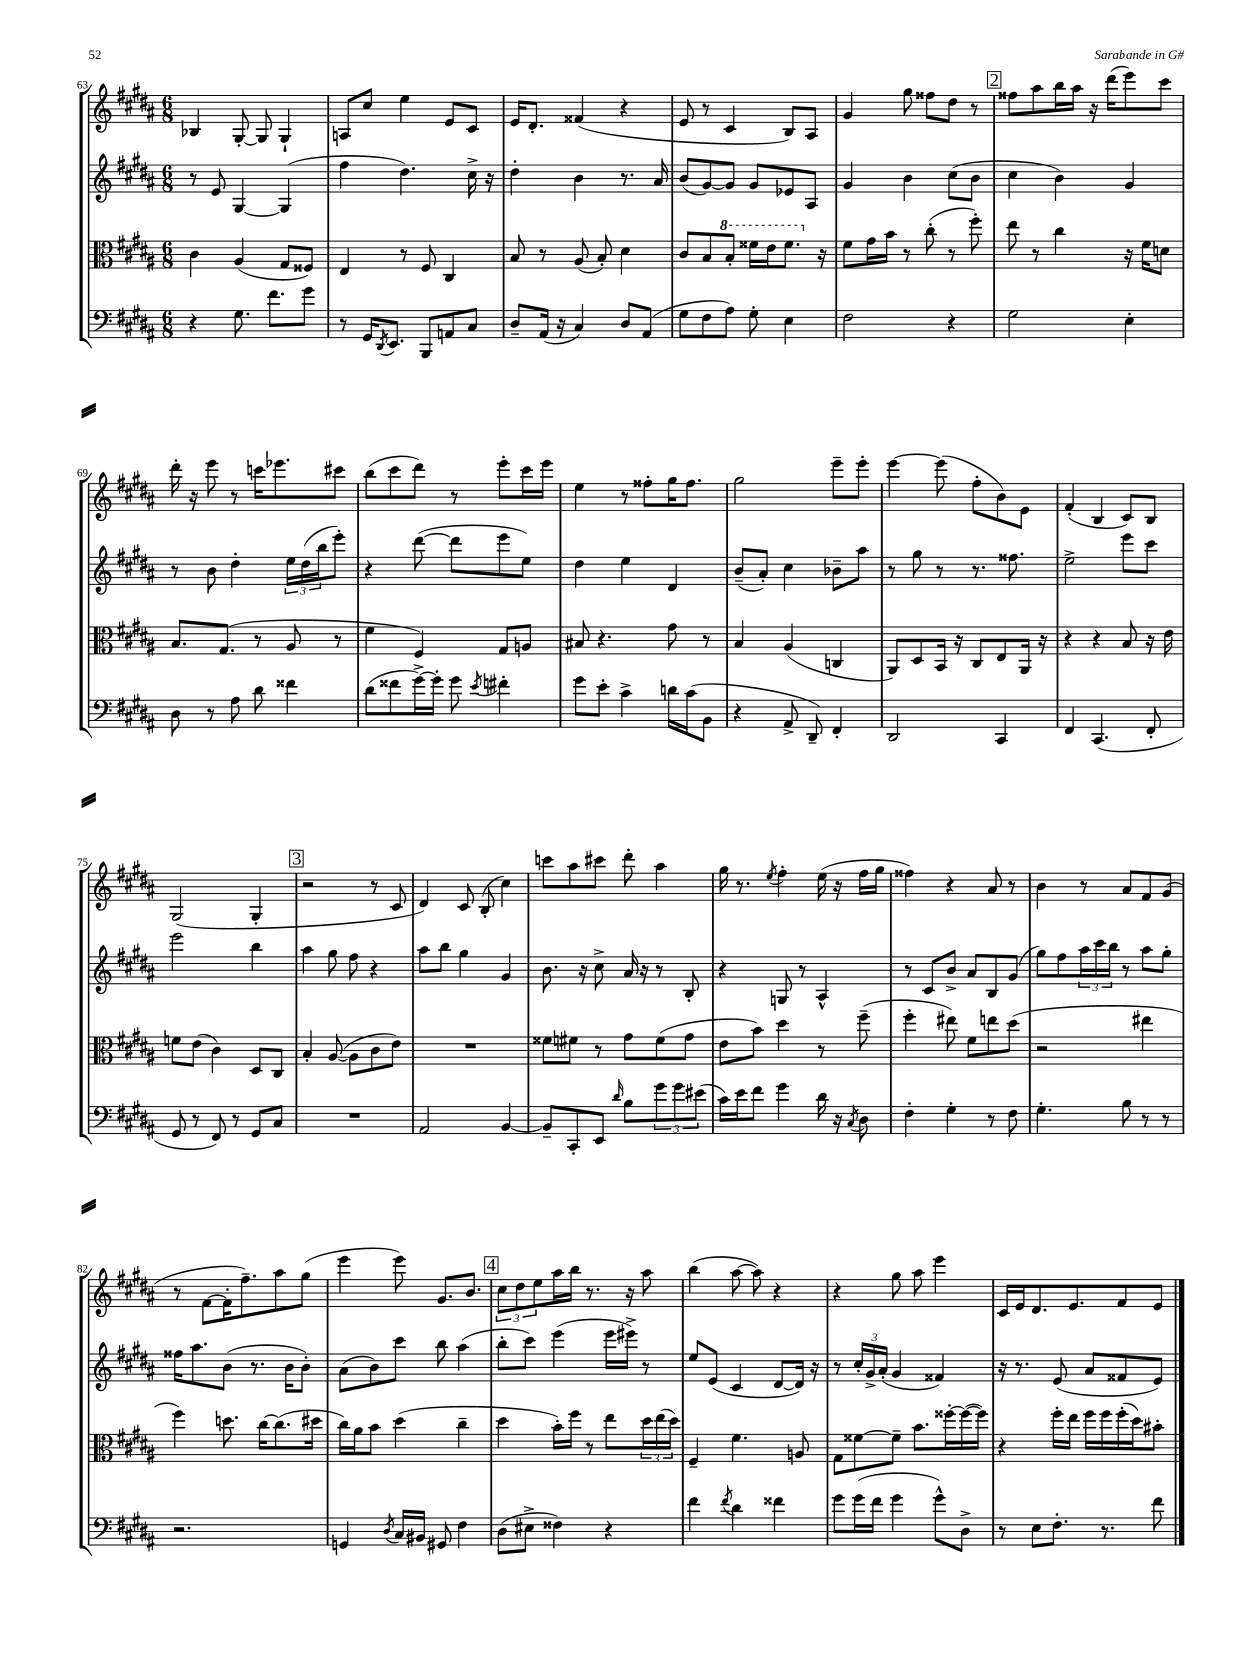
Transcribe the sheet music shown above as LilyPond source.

<<
\new StaffGroup <<
\new Staff = "s0" {
    \clef treble \key b \major \numericTimeSignature \time 6/8
    bes4 gis8~-. gis8 gis4-! |
    a8 cis''8 e''4 e'8 cis'8 |
    e'16 dis'8.-. fisis'4( r4 |
    e'8 r8 cis'4 b8) ais8 |
    gis'4 gis''8 fisis''8 dis''8 r8 |
    \mark \markup { \box "2" } fisis''8 ais''8 b''16 ais''16 r16 dis'''16( e'''8) cis'''8 |
    dis'''16-. r16 e'''8 r8 c'''16 ees'''8. cis'''8 |
    b''8( cis'''8 dis'''8) r8 e'''8-. cis'''16 e'''16 |
    e''4 r8 fisis''8-. gis''16 fisis''8. |
    gis''2 e'''8-- e'''8-. |
    e'''4~ e'''8( fis''8-. b'8) e'8 |
    fis'4-.( b4 cis'8) b8 |
    gis2( gis4-. |
    \mark \markup { \box "3" } r2 r8 cis'8 |
    dis'4) cis'8 b8-.( cis''4) |
    c'''8 ais''8 cis'''8 dis'''8-. ais''4 |
    gis''16 r8. \acciaccatura { e''8 } fis''4-. e''16( r16 fis''16 gis''16 |
    fisis''4) r4 ais'8 r8 |
    b'4 r8 ais'8 fis'8 gis'8( |
    r8 fis'8~ fis'16-. fis''8.--) ais''8 gis''8( |
    e'''4 e'''8) gis'8. b'8. |
    \mark \markup { \box "4" } \tuplet 3/2 { cis''8 dis''8 e''8 } ais''16 b''16 r8. r16 ais''8 |
    b''4( ais''8~ ais''8) r4 |
    r4 gis''8 ais''8 e'''4 |
    cis'16 e'16 dis'8. e'8. fis'8 e'8 \bar "|." |
}
\new Staff = "s1" {
    \clef treble \key b \major \numericTimeSignature \time 6/8
    r8 e'8 gis4~ gis4( |
    fis''4 dis''4.) cis''16-> r16 |
    dis''4-. b'4 r8. ais'16 |
    b'8( gis'8~) gis'8 gis'8 ees'8 ais8 |
    gis'4 b'4 cis''8( b'8 |
    \mark \markup { \box "2" } cis''4 b'4) gis'4 |
    r8 b'8 dis''4-. \tuplet 3/2 { e''16 dis''16( b''16 } e'''8-.) |
    r4 dis'''8~( dis'''8 e'''8 e''8) |
    dis''4 e''4 dis'4 |
    b'8--( ais'8-.) cis''4 bes'8-- ais''8 |
    r8 gis''8 r8 r8. fisis''8. |
    e''2-> e'''8 cis'''8 |
    e'''2 b''4 |
    \mark \markup { \box "3" } ais''4 gis''8 fis''8 r4 |
    ais''8 b''8 gis''4 gis'4 |
    b'8. r16 cis''8-> ais'16 r16 r8 b8-. |
    r4 g8 r8 ais4-^ |
    r8 cis'8 b'8-> ais'8 b8 gis'8( |
    gis''8) fis''8 \tuplet 3/2 { ais''16 cis'''16 b''16 } r8 ais''8 gis''8-. |
    fisis''16 ais''8. b'8( r8. b'16 b'8-.) |
    ais'8( b'8) cis'''8 b''8 ais''4( |
    \mark \markup { \box "4" } b''8-. cis'''8) e'''4( e'''16 eis'''16->) r8 |
    e''8 e'8( cis'4 dis'8~ dis'16) r16 |
    r8 \tuplet 3/2 { cis''16-. gis'16-> ais'16-.( } gis'4 fisis'4) |
    r16 r8. e'8( ais'8 fisis'8 e'8) \bar "|." |
}
\new Staff = "s2" {
    \clef alto \key b \major \numericTimeSignature \time 6/8
    cis'4 ais4( gis8 fisis8) |
    e4 r8 fis8 cis4 |
    b8 r8 ais8( b8-.) dis'4 |
    cis'8 b8 \ottava #1 b'8-. fisis''16 e''16 fisis''8. \ottava #0 r16 |
    fis'8 gis'16 b'16 r8 cis''8-.( r8 fis''8-.) |
    \mark \markup { \box "2" } e''8 r8 cis''4 r16 fis'16 d'8 |
    b8. gis8.( r8 ais8 r8 |
    fis'4 fis4) gis8 a8 |
    bis8 r4. gis'8 r8 |
    b4 ais4( c4 |
    ais,8) dis8 b,16 r16 cis8 e8 ais,16 r16 |
    r4 r4 b8 r16 e'16 |
    f'8 e'8( cis'4) dis8 cis8 |
    \mark \markup { \box "3" } b4-. ais8~( ais8 cis'8 e'8) |
    R2. |
    fisis'8 fis'8 r8 gis'8 fis'8( gis'8 |
    e'8 b'8) dis''4 r8 fis''8--( |
    fis''4-. eis''8) fis'8 e''8 dis''8( |
    r2 eis''4 |
    fis''4) d''8. cis''16~ cis''8.( dis''16 |
    cis''16) ais'16 b'8 dis''4( cis''4-- |
    \mark \markup { \box "4" } dis''4 b'16-.) fis''16 r8 e''8 \tuplet 3/2 { dis''16 e''16( dis''16) } |
    fis4-- fis'4. a8 |
    gis8 fisis'8~ fisis'8-- b'8. fisis''16~-. fisis''16~( fisis''16) |
    r4 fis''16-. e''16 fis''16 fis''16 fis''16-.( dis''16) bis'8-. \bar "|." |
}
\new Staff = "s3" {
    \clef bass \key b \major \numericTimeSignature \time 6/8
    r4 gis8. fis'8. gis'8 |
    r8 gis,16 \acciaccatura { dis,8 } e,8. b,,8 a,8 cis8 |
    dis8-- ais,16( r16 cis4) dis8 ais,8( |
    gis8 fis8 ais8) gis8-. e4 |
    fis2 r4 |
    \mark \markup { \box "2" } gis2 e4-. |
    dis8 r8 ais8 dis'8 fisis'4 |
    dis'8( fisis'8 gis'16~->) gis'16-. gis'8 \acciaccatura { e'8 } fis'4-. |
    gis'8 e'8-. cis'4-> d'16 cis'16( b,8 |
    r4 ais,8-> dis,8--) fis,4-. |
    dis,2 cis,4 |
    fis,4 cis,4.( fis,8-. |
    gis,8 r8 fis,8) r8 gis,8 cis8 |
    \mark \markup { \box "3" } R2. |
    ais,2 b,4~ |
    b,8-- cis,8-. e,8 \grace { dis'16 } b8 \tuplet 3/2 { gis'8 gis'8 eis'8( } |
    cis'16) e'16 fis'8 gis'4 dis'16 r16 \acciaccatura { cis8 } dis8 |
    fis4-. gis4-. r8 fis8 |
    gis4.-. b8 r8 r8 |
    r2. |
    g,4 \acciaccatura { dis8 } cis16 bis,16 gis,8 fis4 |
    \mark \markup { \box "4" } dis8( eis8-> fisis4) r4 |
    fis'4 \acciaccatura { fis'8 } dis'4 fisis'4 |
    gis'8 gis'16( fis'16 gis'4 gis'8-^) dis8-> |
    r8 e8 fis8.-. r8. fis'8 \bar "|." |
}
>>
>>
\layout { \context { \Score currentBarNumber = #63 } }
